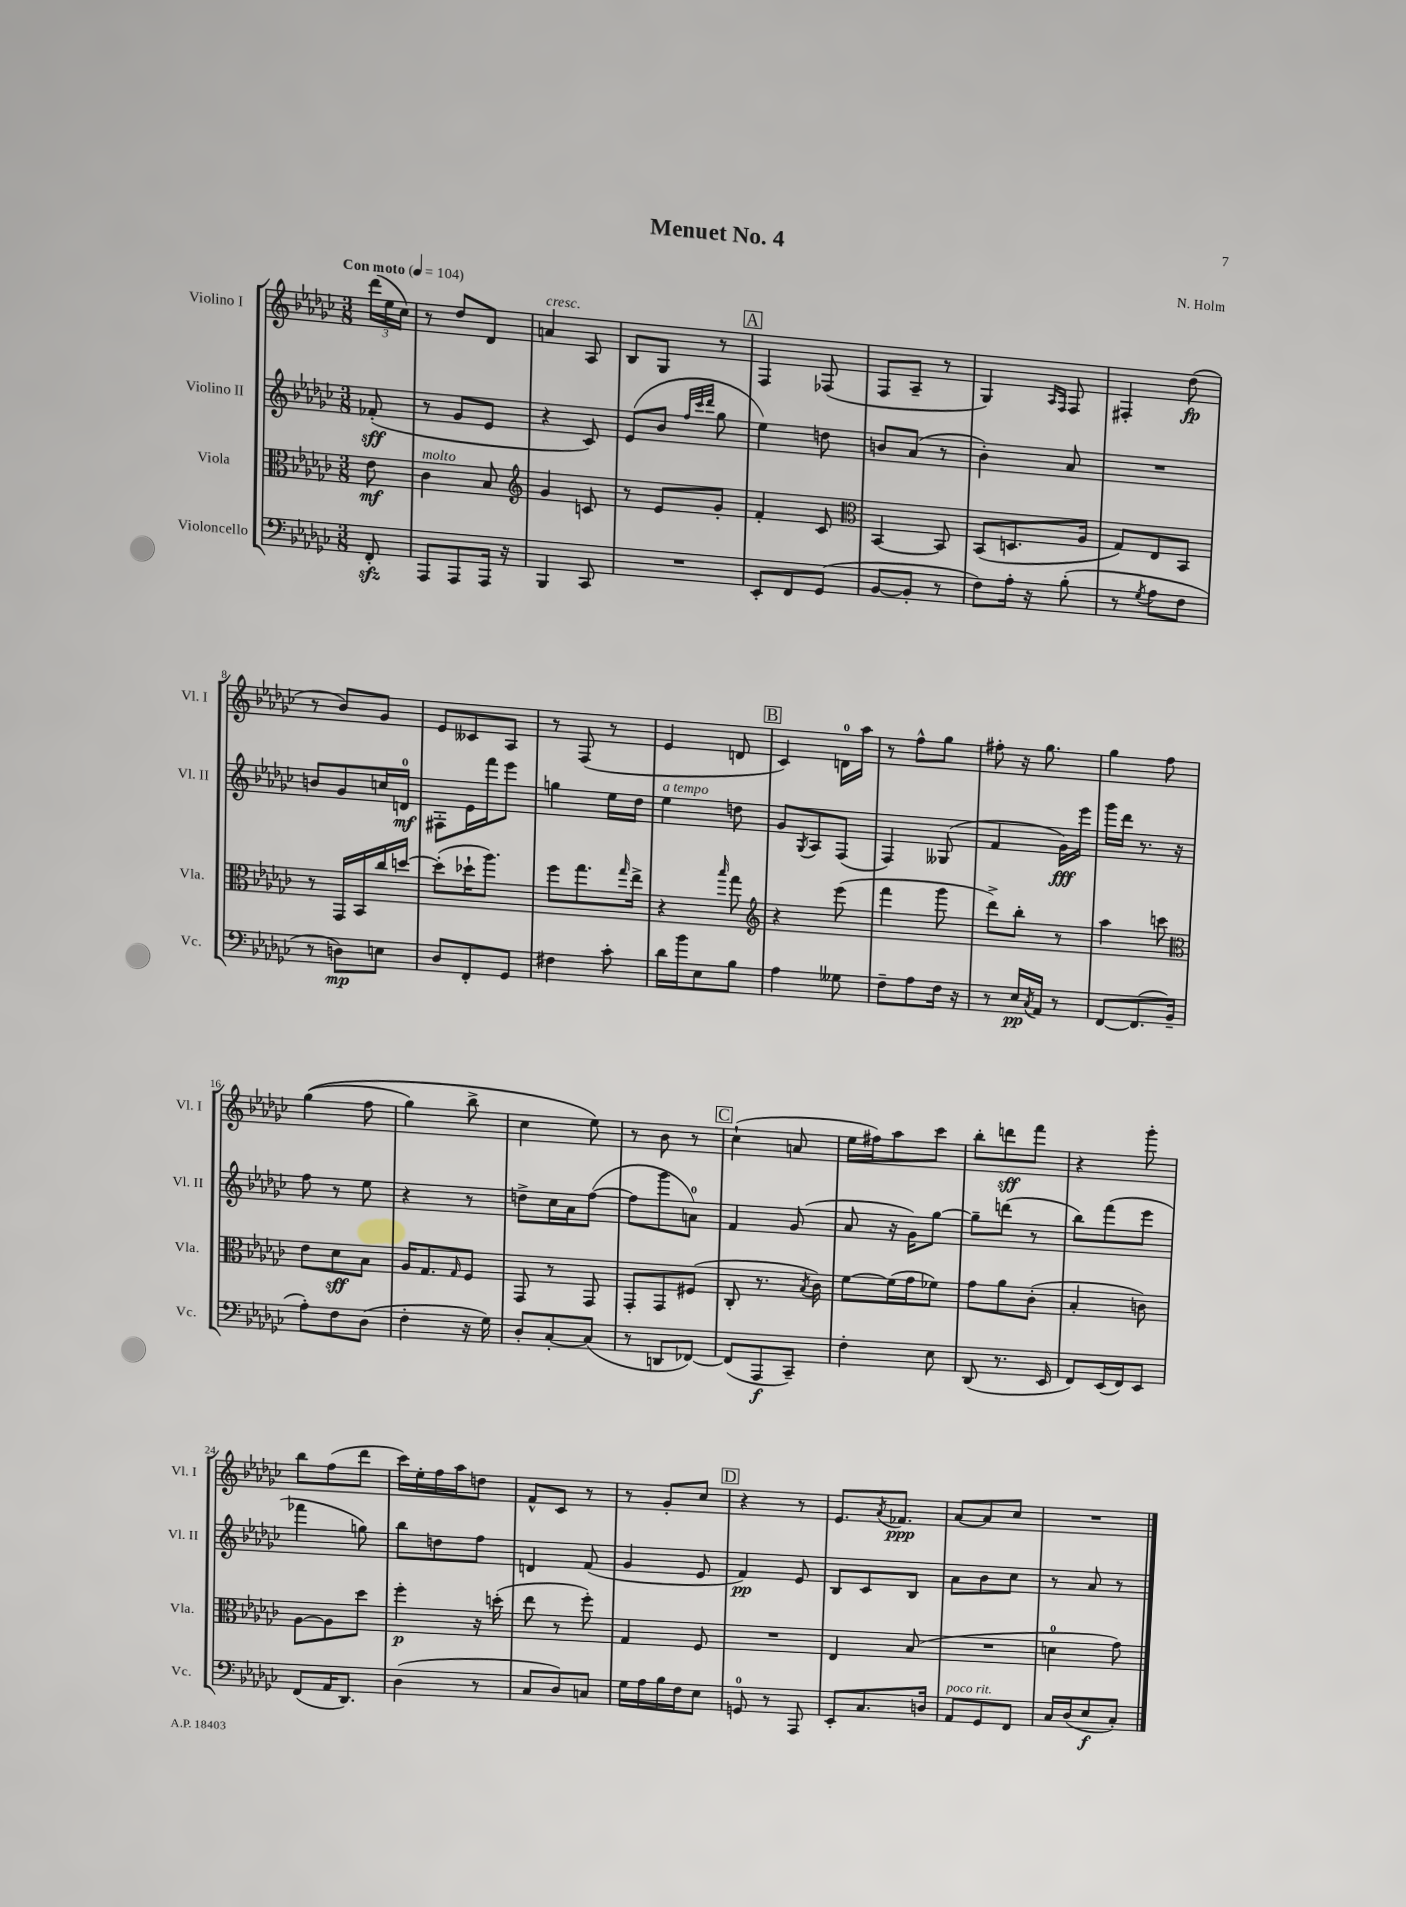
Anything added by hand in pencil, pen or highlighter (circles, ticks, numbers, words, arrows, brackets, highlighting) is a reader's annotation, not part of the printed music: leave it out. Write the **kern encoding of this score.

**kern	**kern	**kern	**kern
*staff4	*staff3	*staff2	*staff1
*clefF4	*clefC3	*clefG2	*clefG2
*k[b-e-a-d-g-c-]	*k[b-e-a-d-g-c-]	*k[b-e-a-d-g-c-]	*k[b-e-a-d-g-c-]
*M3/8	*M3/8	*M3/8	*M3/8
*MM104	*MM104	*MM104	*MM104
8FF'	8e-	(8f-'	(24ddd-
.	.	.	24ee-
.	.	.	24cc-)
=	=	=	=
8AAA-	4c-	8r	8r
8AAA-	.	8g-	8dd-
16AAA-	8B-	8e-	8d-
16r	.	.	.
=	=	=	=
*	*clefG2	*	*
4BBB-	4g-	4r	4a
8CC-	8c	8c-)	8A-
=	=	=	=
4.r	8r	(8e-	8B-
.	8e-	8b-	8G-
.	.	32qqff	.
.	.	32qqccc-	.
.	.	32qqddd-	.
.	8g-'	8gg-	8r
=	=	=	=
8EE-'	4f'	4ee-)	4F
8FF	.	.	.
(8GG-	8c-	8dd	(8F-
=	=	=	=
*	*clefC3	*	*
[8BB-	[4BB-	8b	8F
8BB-']	.	(8a-	8A-~
8r	8BB-]	8r	8r
=	=	=	=
8F)	(8BB-	4b-')	4G-)
16A-'	8.D	.	.
16r	.	.	.
.	.	.	16qqA-
.	.	.	16qqF
(8B-'	.	8a-	8F
.	16A-	.	.
=	=	=	=
8r	8G-)	4.r	4F#'
8qG-	.	.	.
8A-	8E-	.	.
8F	8BB-	.	(8dd-
=	=	=	=
8r	8r	8b	8r
8D)	16GG-	8g-	8b-)
.	16BB-	.	.
8E	16cc-	16cc	8g-
.	[16dd	16d	.
=	=	=	=
8D-	(8dd']	8F#'	8e-
8FF'	16dd-`	16e-	8c--
.	8.aa-)	16fff	.
8GG-	.	8eee-	8A-
=	=	=	=
4F#	8ff	4gg	8r
.	8.gg-	.	(8F
8c-'	.	16ee-	8r
.	16qqgg-	.	.
.	16ee-^	16dd-	.
=	=	=	=
16d-	4r	4ee-	4e-
16b-	.	.	.
8E-	.	.	.
.	16qqbb-	.	.
8B-	8gg-	8dd	8d
=	=	=	=
*	*clefG2	*	*
4A-	4r	8g-	4c-)
.	.	8qG-	.
.	.	8A-	.
8G--	(8eee-	(8F	16d
.	.	.	16aa-
=	=	=	=
8F~	4fff	4F)	8r
8A-	.	.	8ff^^
16F	8ggg-	(8G--	8gg-
16r	.	.	.
=	=	=	=
8r	8ddd-^)	4f	8ff#'
16E-	8bb-'	.	16r
8qC-	.	.	.
16AA-	.	.	8.gg-
8r	8r	16g-)	.
.	.	16eee-	.
=	=	=	=
[8FF	4aa-	16ggg-	4gg-
.	.	16ddd-	.
(8.FF]	.	8.r	.
.	8ccc	.	8ff
16BB-~	.	16r	.
=	=	=	=
*	*clefC3	*	*
8A-')	8e-	8ff	&((4gg-
8F	8d-	8r	.
(8D-	8B-	8ee-	8ff
=	=	=	=
4F'	16A-	4r	4gg-)
.	8.G-	.	.
.	16qqG-	.	.
16r	8F	8r	8bb-^
16G-)	.	.	.
=	=	=	=
8D-'	8GG-	8dd^	4cc-
[8C-'	8r	16cc-	.
.	.	16a-	.
(8C-]	8GG-	([8ff	8ee-&)
=	=	=	=
8r	8GG-'	8ff]	8r
8DD	8GG-	8ggg-	8b-
[8FF-)	(8F#	8a)	8r
=	=	=	=
(8FF-]	8C-'	4f	(4cc-`
8AAA-	8.r	.	.
8CC-~)	.	(8g-	8a
.	8qB-	.	.
.	16c-)	.	.
=	=	=	=
4F'	[8f	8a-	16ee-
.	.	.	16ff#)
.	(16f]	16r	8aa-
.	16g-	16g-)	.
8E-	8f-)	[8gg-	8ccc-
=	=	=	=
(8DD-	8g-	8gg-~]	8bb-'
8.r	8a-	(8ddd	8ddd
.	(8c-'	8r	8fff
16EE-	.	.	.
=	=	=	=
8FF)	4B-'	8bb-)	4r
(16EE-	.	(8fff	.
16FF)	.	.	.
8EE-	8c)	8eee-	8ggg-'
=	=	=	=
(8FF	[8A-	4fff-	8bb-
16AA-	8A-]	.	(8ff
8.DD-)	.	.	.
.	8dd-	8gg)	8ddd-
=	=	=	=
(4D-	4ff'	8bb-	16ccc-)
.	.	.	16ee-'
.	.	8dd	16ff
.	.	.	16aa-
8r	16r	8ff	8dd
.	(16dd'	.	.
=	=	=	=
8C-	8ee-	4d	8f^^
8D-)	8r	.	8c-
8C	8ff')	(8f	8r
=	=	=	=
16G-	4G-	4g-	8r
16A-	.	.	.
16B-	.	.	8g-'
16F	.	.	.
8E-	8F	8e-	8cc-
=	=	=	=
8GG	4.r	4f)	4r
8r	.	.	.
8AAA-	.	8e-	8r
=	=	=	=
8EE-'	4E-	8B-	8.e-
8.C-	.	8c-	.
.	.	.	8qa-
.	.	.	8.f-
.	(8B-	8B-	.
16D	.	.	.
=	=	=	=
8AA-	4.r	8a-	[8a-
8GG-	.	8b-	8a-]
8FF	.	8cc-	8cc-
=	=	=	=
16C-	4d	8r	4.r
(16D-	.	.	.
8E-	.	8a-	.
8C-')	8g-)	8r	.
==	==	==	==
*-	*-	*-	*-
